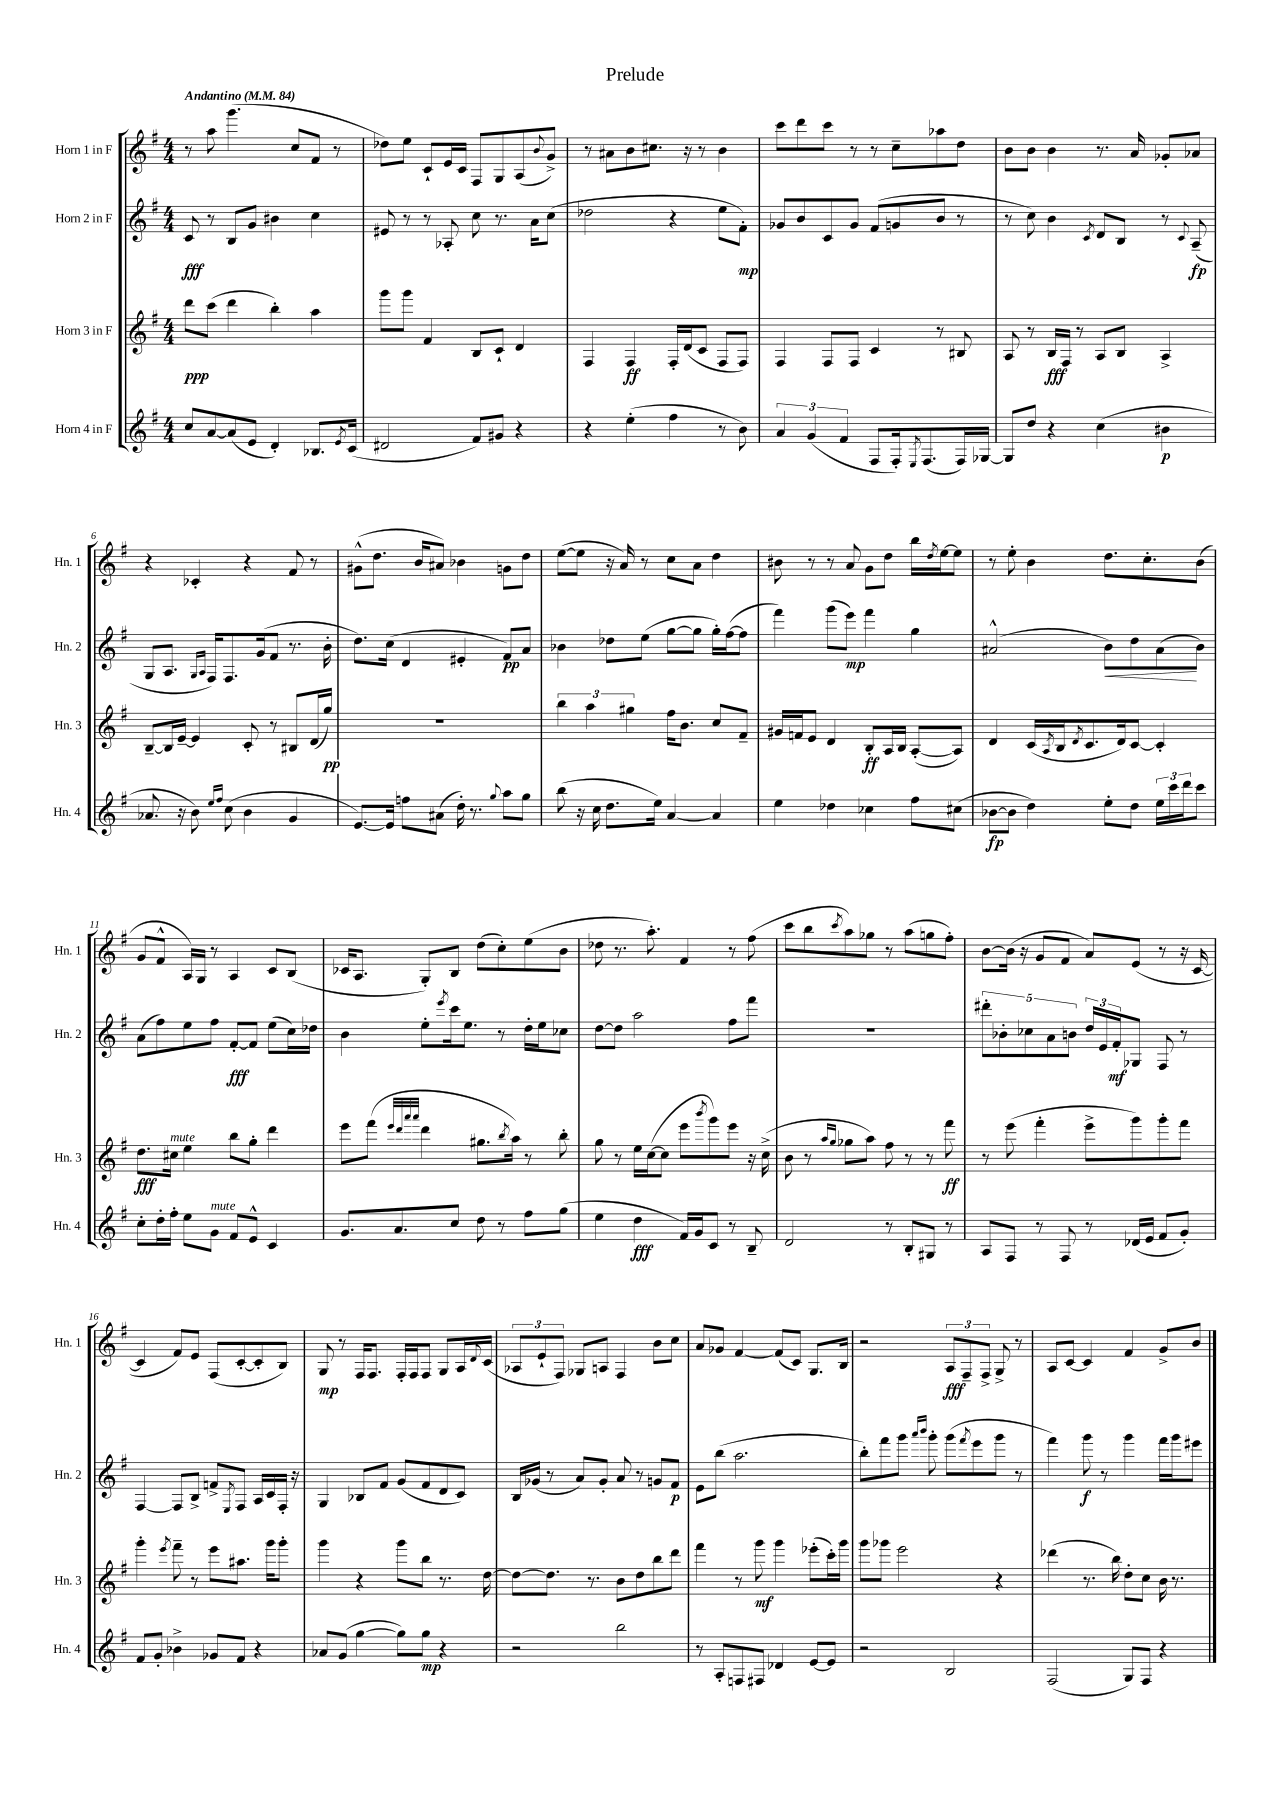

**kern	**dynam	**kern	**dynam	**kern	**dynam	**kern	**dynam
*part4	*part4	*part3	*part3	*part2	*part2	*part1	*part1
*staff4	*staff4	*staff3	*staff3	*staff2	*staff2	*staff1	*staff1
*I"Horn 4 in F	*	*I"Horn 3 in F	*	*I"Horn 2 in F	*	*I"Horn 1 in F	*
*I'Hn. 4	*	*I'Hn. 3	*	*I'Hn. 2	*	*I'Hn. 1	*
*clefG2	*	*clefG2	*	*clefG2	*	*clefG2	*
*k[f#]	*	*k[f#]	*	*k[f#]	*	*k[f#]	*
*M4/4	*	*M4/4	*	*M4/4	*	*M4/4	*
*MM84	*	*MM84	*	*MM84	*	*MM84	*
=1	=1	=1	=1	=1	=1	=1	=1
!	!	!	!	!	!	!LO:TX:a:B:t=Andantino	!
8cc/L	.	8ddd\L	ppp	8c/	fff	8r	.
[8a/	.	(8ccc\J	.	8r	.	8aa\	.
(8a/]	.	4ddd\	.	8B/L	.	(4.ggg\	.
8e/J	.	.	.	8g/J	.	.	.
4d'/)	.	4bb'\)	.	4b#X\	.	.	.
.	.	.	.	.	.	8cc/L	.
8.B-X/L	.	4aa\	.	4cc\	.	8f#/J	.
.	.	.	.	.	.	8r	.
8qe/	.	.	.	.	.	.	.
(16c/Jk	.	.	.	.	.	.	.
=2	=2	=2	=2	=2	=2	=2	=2
2d#X/	.	8ggg\L	.	8e#X/	.	8dd-X\L)	.
.	.	8ggg\J	.	8r	.	8ee\J	.
.	.	4f#/	.	8r	.	8c`/L	.
.	.	.	.	8A-X'/	.	16e/L	.
.	.	.	.	.	.	16c/JJ	.
8f#/L)	.	8B/L	.	8cc\	.	8F#/L	.
8g#X/J	.	8c`/J	.	8.r	.	8G/	.
4r	.	4d/	.	.	.	(8A/	.
.	.	.	.	16a\KL	.	.	.
.	.	.	.	.	.	8qqb/	.
.	.	.	.	(8cc\J	.	8g^/J)	.
=3	=3	=3	=3	=3	=3	=3	=3
4r	.	4F#/	.	2dd-X\	.	8r	.
.	.	.	.	.	.	8a#X\L	.
(4ee'\	.	4F#/	ff	.	.	8b\	.
.	.	.	.	.	.	8.cc#X\J	.
4ff#\	.	16F#'/LL	.	4r	.	.	.
.	.	(16d/J	.	.	.	16r	.
.	.	8c/J	.	.	.	8r	.
8r	.	8F#/L	.	8ee\L	.	4b\	.
8b\)	.	8F#/J)	.	8f#'\J)	mp	.	.
=4	=4	=4	=4	=4	=4	=4	=4
6a/	.	4F#/	.	8g-X/L	.	8ccc\L	.
.	.	.	.	8b/	.	8ddd\	.
(6g/	.	.	.	.	.	.	.
.	.	8F#/L	.	8c/	.	8ccc\J	.
6f#/	.	.	.	.	.	.	.
.	.	8F#/J	.	8g-/J	.	8r	.
8F#/L	.	4c/	.	(8f#/L	.	8r	.
16F#'/k)	.	.	.	8gn/	.	8cc~\L	.
8qE/	.	.	.	.	.	.	.
(8.F#/	.	.	.	.	.	.	.
.	.	8r	.	8b/J	.	8aa-X\	.
16F#/L)	.	8B#X/	.	8r	.	8dd\J	.
[16G-X/JJ	.	.	.	.	.	.	.
=5	=5	=5	=5	=5	=5	=5	=5
8G-/L]	.	8A/	.	8r	.	8b\L	.
8dd/J	.	8r	.	8cc\)	.	8b\J	.
4r	.	16B/LL	fff	4b\	.	4b\	.
.	.	16F#/JJ	.	.	.	.	.
.	.	8r	.	.	.	.	.
.	.	.	.	8qc/	.	.	.
(4cc\	.	8A/L	.	8d/L	.	8.r	.
.	.	8B/J	.	8B/J	.	.	.
.	.	.	.	.	.	16a/	.
4b#X\	p	4A^/	.	8r	.	8g-X'/L	.
.	.	.	.	8qqc/	.	.	.
.	.	.	.	(8A~/	fp	8a-X/J	.
!!LO:LB:g=z
=6	=6	=6	=6	=6	=6	=6	=6
8.a-X/	.	[8B~/L	.	8G/L	.	4r	.
.	.	16B/L]	.	8.A/J	.	.	.
16r	.	[16e~/JJ	.	.	.	.	.
8b\)	.	4e/]	.	.	.	4c-X'/	.
.	.	.	.	16qqG/LL	.	.	.
.	.	.	.	16qqA/JJ	.	.	.
.	.	.	.	16F#/KL)	.	.	.
16qqee/LL	.	.	.	.	.	.	.
16qqff#/JJ	.	.	.	.	.	.	.
(8cc\	.	.	.	8.F#/	.	.	.
4b\	.	8c'/	.	.	.	4r	.
.	.	.	.	(16g/k	.	.	.
.	.	8r	.	8f#/J	.	.	.
4g/	.	8B#X/L	.	8.r	.	8f#/	.
.	.	(16d/L	.	.	.	8r	.
.	.	16gg/JJ)	pp	16b'\	.	.	.
=7	=7	=7	=7	=7	=7	=7	=7
[8.e/L)	.	1r	.	8.dd\L)	.	(8g#X^^\L	.
.	.	.	.	.	.	8.dd\J	.
16e/Jk]	.	.	.	(16cc\Jk	.	.	.
8ffn\L	.	.	.	4d/	.	.	.
.	.	.	.	.	.	16b/KL	.
(8a#X\J	.	.	.	.	.	8a#X/J)	.
16dd'\)	.	.	.	4e#X'/	.	4b-X\	.
8.r	.	.	.	.	.	.	.
8qqgg/	.	.	.	.	.	.	.
8aa\L	.	.	.	8f#/L)	pp	8gn\L	.
8gg\J	.	.	.	8a/J	.	8dd\J	.
=8	=8	=8	=8	=8	=8	=8	=8
(8bb\	.	6bb\	.	4b-X\	.	([8ee\L	.
16r	.	.	.	.	.	8ee\J]	.
.	.	6aa\	.	.	.	.	.
16cc\	.	.	.	.	.	.	.
8.dd\L	.	.	.	8dd-X\L	.	16r	.
.	.	.	.	.	.	16a/)	.
.	.	6gg#X\	.	.	.	.	.
.	.	.	.	(8ee\J	.	8r	.
16ee\Jk)	.	.	.	.	.	.	.
[4a/	.	16ff#\KL	.	[8gg\L	.	8cc\L	.
.	.	8.b\J	.	.	.	.	.
.	.	.	.	8gg\J]	.	8a\J	.
4a/]	.	8cc/L	.	16gg'\LL)	.	4dd\	.
.	.	.	.	([16ff#\J	.	.	.
.	.	8f#~/J	.	8ff#\J]	.	.	.
=9	=9	=9	=9	=9	=9	=9	=9
4ee\	.	16g#X/LL	.	4fff#\)	.	8b#X\	.
.	.	16fn/J	.	.	.	.	.
.	.	8e/J	.	.	.	8r	.
4dd-X\	.	4d/	.	(8ggg\L	.	8r	.
.	.	.	.	8eee\J)	mp	8a/	.
4cc-X\	.	8B'/L	ff	4fff#\	.	8g\L	.
.	.	16A/L	.	.	.	8dd\J	.
.	.	16B/JJ	.	.	.	.	.
8ff#\L	.	([8A'/L	.	4gg\	.	16bb\LL	.
.	.	.	.	.	.	8qdd/	.
.	.	.	.	.	.	[16ee\J	.
(8cc#X\J	.	8A/J])	.	.	.	8ee\J]	.
=10	=10	=10	=10	=10	=10	=10	=10
[8b-X\L	fp	4d/	.	(2a#X^^/	.	8r	.
8b-\J]	.	.	.	.	.	8ee'\	.
4dd\)	.	(16c/LL	.	.	.	4b\	.
.	.	8qA/	.	.	.	.	.
.	.	16B/J	.	.	.	.	.
.	.	8qd/	.	.	.	.	.
.	.	8.c/	.	.	.	.	.
!	!	!	!	!	!LO:HP:b	!	!
8ee'\L	.	.	.	8b\L)	<	8.dd\L	.
.	.	16d/k)	.	.	.	.	.
8dd\J	.	[8c/J	.	8dd\	.	.	.
.	.	.	.	.	.	8.cc'\	.
24ee\LL	.	4c'/]	.	(8a#\	.	.	.
24ccc\	.	.	.	.	.	.	.
24ddd\J	.	.	.	.	.	.	.
8ccc\J	.	.	.	8b\J)	[	(8b\J	.
!!LO:LB:g=z
=11	=11	=11	=11	=11	=11	=11	=11
8cc'\L	.	8.dd\L	fff	(8a\L	.	8g/L	.
16dd'\L	.	.	.	8ff#\)	.	8f#^^/J	.
!	!	!LO:TX:a:i:t=mute	!	!	!	!	!
16ff#'\JJ	.	16cc#X\Jk	.	.	.	.	.
8ee\L	.	4ee\	.	8ee\	.	16A/LL)	.
.	.	.	.	.	.	16G/JJ	.
!LO:TX:a:i:t=mute	!	!	!	!	!	!	!
8g\J	.	.	.	8ff#\J	.	8r	.
8f#/L	.	8bb\L	.	[8f#'/L	fff	4A/	.
8e^^/J	.	8gg'\J	.	8f#/J]	.	.	.
4c/	.	4ddd\	.	(8ee\L	.	8c/L	.
.	.	.	.	16cc\L)	.	(8B/J	.
.	.	.	.	16dd-X\JJ	.	.	.
=12	=12	=12	=12	=12	=12	=12	=12
8.g/L	.	8eee\L	.	4b\	.	16c-X/KL	.
.	.	.	.	.	.	8.A/J	.
.	.	(8fff#\J	.	.	.	.	.
8.a/	.	.	.	.	.	.	.
.	.	32qqeee/LLL	.	.	.	.	.
.	.	32qqddd/	.	.	.	.	.
.	.	32qqaaa/	.	.	.	.	.
.	.	32qqaaa/JJJ	.	.	.	.	.
.	.	4ddd\	.	8ee'\L	.	8G'/L)	.
.	.	.	.	8qeee/	.	.	.
8cc/J	.	.	.	16ccc\k	.	8B/J	.
.	.	.	.	8.ee\J	.	.	.
8dd\	.	8.gg#X\L	.	.	.	(8dd\L	.
8r	.	.	.	8r	.	8cc'\)	.
.	.	8qbb/	.	.	.	.	.
.	.	16aa\Jk)	.	.	.	.	.
8ff#\L	.	8r	.	16dd'\LL	.	(8ee\	.
.	.	.	.	16ee\J	.	.	.
(8gg\J	.	8bb'\	.	8cc-X\J	.	8b\J	.
=13	=13	=13	=13	=13	=13	=13	=13
4ee\	.	8gg\	.	[8dd\L	.	8dd-X\	.
.	.	8r	.	8dd\J]	.	8.r	.
4dd\	fff	16ee\LL	.	2aa\	.	.	.
.	.	([16cc\J	.	.	.	8.aa'\)	.
.	.	8cc\J]	.	.	.	.	.
16f#/LL)	.	8eee\L	.	.	.	4f#/	.
16g/J	.	.	.	.	.	.	.
.	.	8qbbb/	.	.	.	.	.
8c/J	.	8ggg\)	.	.	.	.	.
8r	.	8eee\J	.	8ff#\L	.	8r	.
8B~/	.	16r	.	8fff#\J	.	(8ff#\	.
.	.	(16cc^\	.	.	.	.	.
=14	=14	=14	=14	=14	=14	=14	=14
2d/	.	8b\	.	1r	.	8ccc\L	.
.	.	8r	.	.	.	8bb\	.
.	.	16qqaa/LL	.	.	.	.	.
.	.	16qqgg/JJ	.	.	.	8qccc/	.
.	.	8gg-X\L	.	.	.	8aa\)	.
.	.	8aa\J)	.	.	.	8gg-X\J	.
8r	.	8ff#\	.	.	.	8r	.
8B'/L	.	8r	.	.	.	(8aa\L	.
8G#X/J	.	8r	.	.	.	8ggn\	.
8r	.	8fff#\	ff	.	.	8ff#'\J)	.
=15	=15	=15	=15	=15	=15	=15	=15
8A/L	.	8r	.	10ddd#X'\L	.	[8b\L	.
.	.	.	.	10b-X'\	.	.	.
8F#/J	.	(8eee\	.	.	.	(16b\Jk]	.
.	.	.	.	.	.	16r	.
.	.	.	.	10cc-X\	.	.	.
8r	.	4fff#'\	.	.	.	8g/L	.
.	.	.	.	10a\	.	.	.
8F#/	.	.	.	.	.	8f#/J	.
.	.	.	.	10bn\J	.	.	.
8r	.	8eee^\L	.	24dd/LL	.	8a/L)	.
.	.	.	.	24e/	.	.	.
.	.	.	.	24f#'/J	mf	.	.
(16d-X/LL	.	8ggg\)	.	8G-X/J	.	(8e/J	.
16e/JJ	.	.	.	.	.	.	.
8f#/L	.	8ggg'\	.	8F#/	.	8r	.
8g'/J)	.	8fff#\J	.	8r	.	16r	.
.	.	.	.	.	.	[16c/	.
!!LO:LB:g=z
=16	=16	=16	=16	=16	=16	=16	=16
8f#/L	.	4ggg'\	.	[4F#/	.	4c/]	.
8g'/J	.	.	.	.	.	.	.
.	.	8qeee/	.	.	.	.	.
4b-X^\	.	8fff#~\	.	8F#/L]	.	8f#/L)	.
.	.	8r	.	8B^/J	.	8e/J	.
8g-X/L	.	8eee\L	.	8fn^/L	.	(8F#/L	.
.	.	.	.	8qE/	.	.	.
8f#/J	.	8.aa#X\J	.	8F#/J	.	[8c'/	.
4r	.	.	.	16A/LL	.	8c'/]	.
.	.	16ggg\KL	.	16c/	.	.	.
.	.	8ggg'\J	.	16F#'/JJ	.	8B/J)	.
.	.	.	.	16r	.	.	.
=17	=17	=17	=17	=17	=17	=17	=17
8a-X/L	.	4ggg\	.	4G/	.	8G/	mp
(8g/J	.	.	.	.	.	8r	.
[4gg\	.	4r	.	8B-X/L	.	16F#/KL	.
.	.	.	.	.	.	8.F#/J	.
.	.	.	.	8f#/J	.	.	.
8gg\L])	.	8ggg\L	.	(8g/L	.	16F#'/LL	.
.	.	.	.	.	.	16F#/J	.
8gg\J	mp	8bb\J	.	8f#/	.	8F#/J	.
4r	.	8.r	.	8d/	.	8G/L	.
.	.	.	.	8c/J)	.	16A/L	.
.	.	.	.	.	.	8qqd/	.
.	.	[16dd\	.	.	.	(16c/JJ	.
=18	=18	=18	=18	=18	=18	=18	=18
2r	.	8dd\L_	.	16B/LL	.	12A-X/L	.
.	.	.	.	(16g-X/JJ	.	.	.
.	.	.	.	.	.	12e`/	.
.	.	8.dd\J]	.	8r	.	.	.
.	.	.	.	.	.	12F#/J)	.
.	.	.	.	8a/L)	.	8G-X/L	.
.	.	8.r	.	.	.	.	.
.	.	.	.	8g-'/J	.	8An/J	.
2bb\	.	8b\L	.	8a/	.	4F#/	.
.	.	8dd\	.	8r	.	.	.
.	.	8bb\	.	8gn/L	.	8b\L	.
.	.	8ddd\J	.	8f#/J	p	8cc\J	.
=19	=19	=19	=19	=19	=19	=19	=19
8r	.	4fff#\	.	8e\L	.	8a/L	.
8A'/L	.	.	.	(8bb\J	.	8g-X/J	.
8Fn/	.	8r	.	2.aa\	.	[4f#/	.
8F#X/J	.	8ggg\	mf	.	.	.	.
4d-X/	.	4ggg\	.	.	.	(8f#/L]	.
.	.	.	.	.	.	8c/J)	.
[8e/L	.	(8eee-X'\L	.	.	.	8.G/L	.
8e/J]	.	16ccc'\L)	.	.	.	.	.
.	.	16ggg\JJ	.	.	.	16B/Jk	.
=20	=20	=20	=20	=20	=20	=20	=20
2r	.	8ggg\L	.	8bb'\L)	.	2r	.
.	.	8ggg-X\J	.	8fff#\	.	.	.
.	.	2eee\	.	8ggg\J	.	.	.
.	.	.	.	16qqaaa/LL	.	.	.
.	.	.	.	16qqbbb/JJ	.	.	.
.	.	.	.	8ggg'\	.	.	.
2B/	.	.	.	(8ggg\L	.	12A/L	fff
.	.	.	.	.	.	12F#~/	.
.	.	.	.	8qfff#/	.	.	.
.	.	.	.	8eee\	.	.	.
.	.	.	.	.	.	12F#^/J	.
.	.	4r	.	8ggg\J	.	8G^/	.
.	.	.	.	8r	.	8r	.
=21	=21	=21	=21	=21	=21	=21	=21
(2F#/	.	(4ddd-X\	.	4fff#\)	.	8A/L	.
.	.	.	.	.	.	[8c/J	.
.	.	8.r	.	8ggg\	f	4c/]	.
.	.	.	.	8r	.	.	.
.	.	16bb\)	.	.	.	.	.
8G/L)	.	8dd'\L	.	4ggg\	.	4f#/	.
8F#/J	.	8cc\J	.	.	.	.	.
4r	.	16b\	.	16fff#\LL	.	8g^/L	.
.	.	8.r	.	16ggg\J	.	.	.
.	.	.	.	8eee#X\J	.	8b/J	.
==	==	==	==	==	==	==	==
*-	*-	*-	*-	*-	*-	*-	*-
